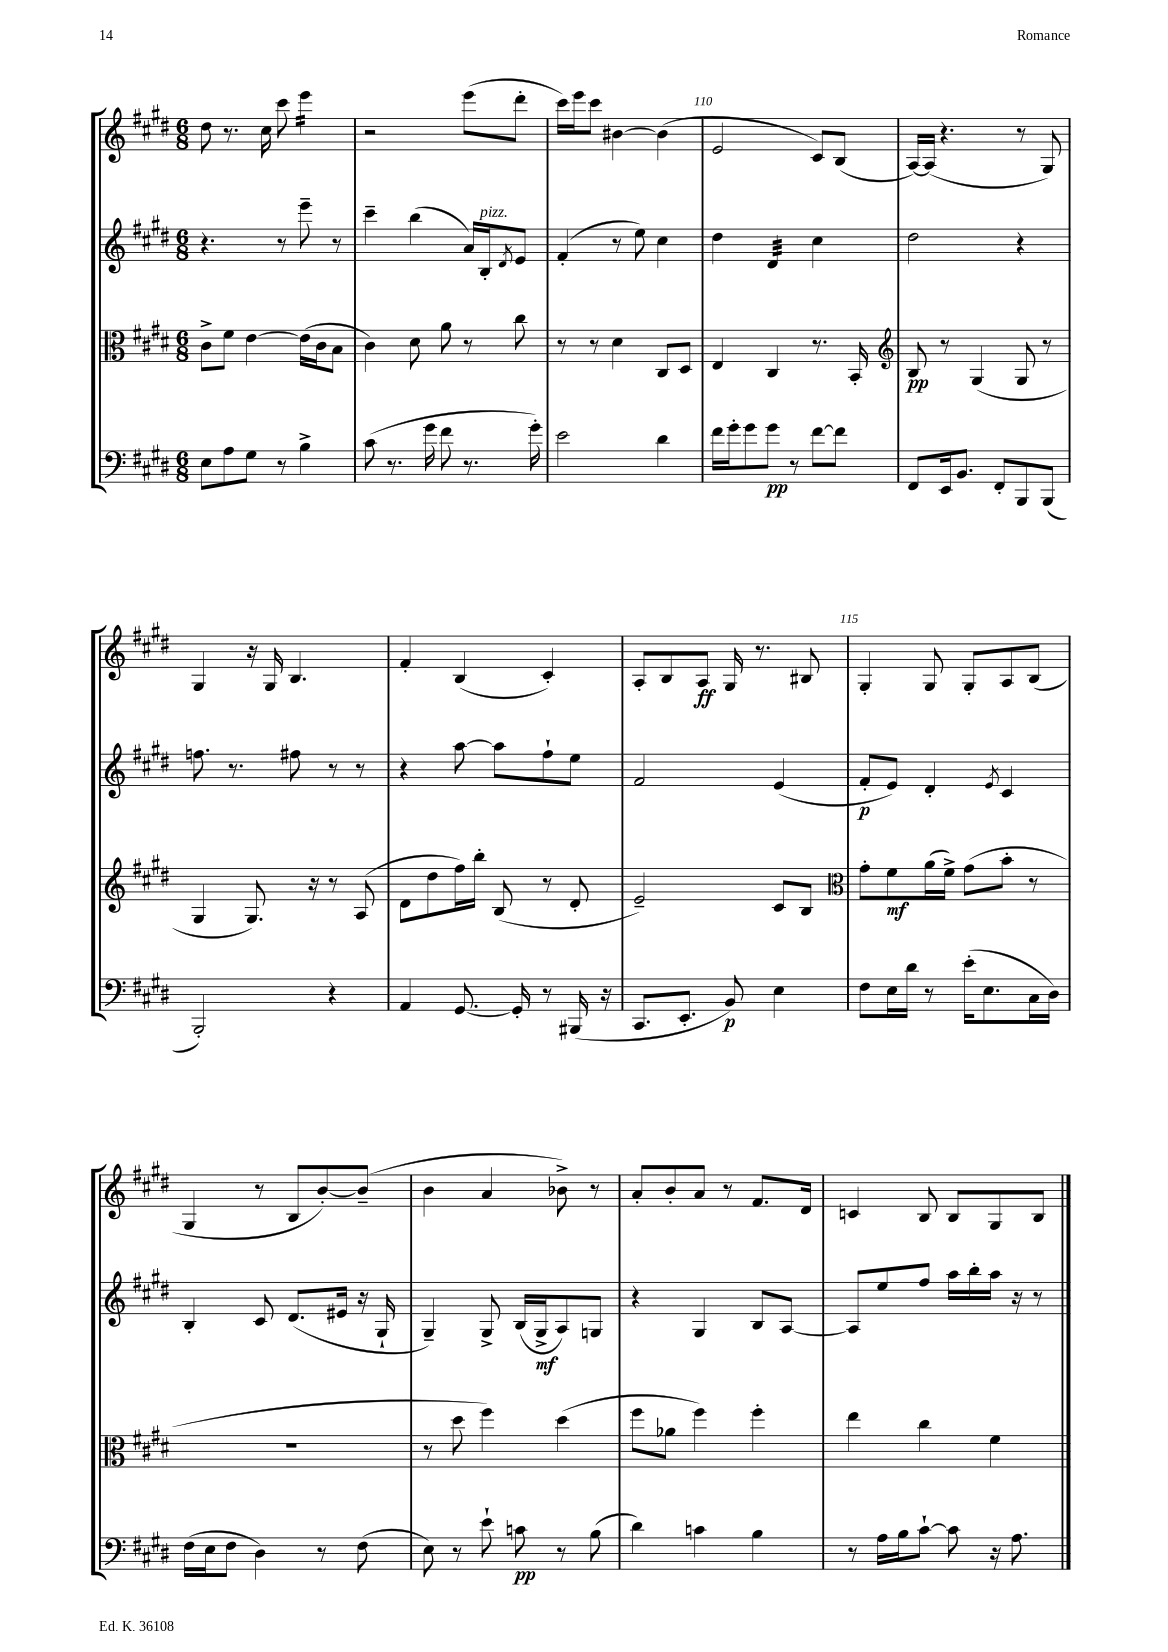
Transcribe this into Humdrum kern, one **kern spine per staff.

**kern	**dynam	**kern	**dynam	**kern	**dynam	**kern	**dynam
*part4	*part4	*part3	*part3	*part2	*part2	*part1	*part1
*staff4	*staff4	*staff3	*staff3	*staff2	*staff2	*staff1	*staff1
*clefF4	*	*clefC3	*	*clefG2	*	*clefG2	*
*k[f#c#g#d#]	*	*k[f#c#g#d#]	*	*k[f#c#g#d#]	*	*k[f#c#g#d#]	*
*M6/8	*	*M6/8	*	*M6/8	*	*M6/8	*
=107	=107	=107	=107	=107	=107	=107	=107
8E\L	.	8c#^\L	.	4.r	.	8dd#\	.
8A\	.	8f#\J	.	.	.	8.r	.
8G#\J	.	[4e\	.	.	.	.	.
.	.	.	.	.	.	16cc#\	.
8r	.	.	.	8r	.	8ccc#\	.
*	*	*	*	*	*	*tremolo	*
4B^\	.	(16e\LL]	.	8eee~\	.	16eee\LL	.
.	.	16c#\J	.	.	.	16eee\	.
.	.	8B\J	.	8r	.	16eee\	.
.	.	.	.	.	.	16eee\JJ	.
*	*	*	*	*	*	*Xtremolo	*
=108	=108	=108	=108	=108	=108	=108	=108
(8c#\	.	4c#\)	.	4ccc#~\	.	2r	.
8.r	.	.	.	.	.	.	.
.	.	8d#\	.	(4bb\	.	.	.
16g#\	.	.	.	.	.	.	.
8f#\	.	8a\	.	.	.	.	.
8.r	.	8r	.	16a/LL)	.	(8eee\L	.
!	!	!	!	!LO:TX:a:i:t=pizz.	!	!	!
.	.	.	.	16B'/J	.	.	.
.	.	.	.	8qd#/	.	.	.
.	.	8cc#\	.	8e/J	.	8ddd#'\J	.
16g#'\)	.	.	.	.	.	.	.
=109	=109	=109	=109	=109	=109	=109	=109
2e\	.	8r	.	(4f#'/	.	16ccc#\LL)	.
.	.	.	.	.	.	16eee\J	.
.	.	8r	.	.	.	8ccc#\J	.
.	.	4d#\	.	8r	.	[4b#X\	.
.	.	.	.	8ee\)	.	.	.
4d#\	.	8C#/L	.	4cc#\	.	(4b#\]	.
.	.	8D#/J	.	.	.	.	.
=110	=110	=110	=110	=110	=110	=110	=110
16f#\LL	.	4E/	.	4dd#\	.	2e/	.
16g#'\J	.	.	.	.	.	.	.
8g#\	.	.	.	.	.	.	.
*	*	*	*	*tremolo	*	*	*
8g#\J	pp	4C#/	.	32d#/LLL	.	.	.
.	.	.	.	32d#/	.	.	.
.	.	.	.	32d#/	.	.	.
.	.	.	.	32d#/	.	.	.
8r	.	.	.	32d#/	.	.	.
.	.	.	.	32d#/	.	.	.
.	.	.	.	32d#/	.	.	.
.	.	.	.	32d#/JJJ	.	.	.
*	*	*	*	*Xtremolo	*	*	*
[8f#\L	.	8.r	.	4cc#\	.	8c#/L)	.
8f#\J]	.	.	.	.	.	(8B/J	.
.	.	16BB'/	.	.	.	.	.
=111	=111	=111	=111	=111	=111	=111	=111
*	*	*clefG2	*	*	*	*	*
8FF#/L	.	8B/	pp	2dd#\	.	[16A/LL)	.
.	.	.	.	.	.	(16A/JJ]	.
16EE/k	.	8r	.	.	.	4.r	.
8.BB/J	.	.	.	.	.	.	.
.	.	(4G#/	.	.	.	.	.
8FF#'/L	.	.	.	.	.	.	.
8BBB/	.	8G#/	.	4r	.	8r	.
(8BBB/J	.	8r	.	.	.	8G#/)	.
!!LO:LB:g=z
=112	=112	=112	=112	=112	=112	=112	=112
2BBB'/)	.	4G#/	.	8.ffn\	.	4G#/	.
.	.	.	.	8.r	.	.	.
.	.	8.G#/)	.	.	.	16r	.
.	.	.	.	.	.	16G#/	.
.	.	.	.	8ff#X\	.	4.B/	.
.	.	16r	.	.	.	.	.
4r	.	8r	.	8r	.	.	.
.	.	(8A/	.	8r	.	.	.
=113	=113	=113	=113	=113	=113	=113	=113
4AA/	.	8d#\L	.	4r	.	4f#'/	.
.	.	8dd#\	.	.	.	.	.
[8.GG#/	.	16ff#\L)	.	[8aa\	.	(4B/	.
.	.	16bb'\JJ	.	.	.	.	.
.	.	(8B/	.	8aa\L]	.	.	.
16GG#'/]	.	.	.	.	.	.	.
8r	.	8r	.	8ff#`\	.	4c#'/)	.
(16BBB#X/	.	8d#'/	.	8ee\J	.	.	.
16r	.	.	.	.	.	.	.
=114	=114	=114	=114	=114	=114	=114	=114
8.CC#/L	.	2e~/)	.	2f#/	.	8A'/L	.
.	.	.	.	.	.	8B/	.
8.EE'/J	.	.	.	.	.	.	.
.	.	.	.	.	.	8A/J	ff
8BB/)	p	.	.	.	.	16G#/	.
.	.	.	.	.	.	8.r	.
4E\	.	8c#/L	.	(4e/	.	.	.
.	.	8B/J	.	.	.	8B#X/	.
=115	=115	=115	=115	=115	=115	=115	=115
*	*	*clefC3	*	*	*	*	*
8F#\L	.	8g#'\L	.	8f#'/L	p	4G#'/	.
16E\L	.	8f#\	mf	8e/J)	.	.	.
16d#\JJ	.	.	.	.	.	.	.
8r	.	(16a\L	.	4d#'/	.	8G#/	.
.	.	16f#^\JJ)	.	.	.	.	.
(16e'\KL	.	(8g#\L	.	.	.	8G#'/L	.
8.E\	.	.	.	.	.	.	.
.	.	.	.	8qe/	.	.	.
.	.	8b'\J	.	4c#/	.	8A/	.
16C#\L	.	8r	.	.	.	(8B/J	.
16D#\JJ)	.	.	.	.	.	.	.
!!LO:LB:g=z
=116	=116	=116	=116	=116	=116	=116	=116
(16F#\LL	.	2.r	.	4B'/	.	4G#/	.
16E\J	.	.	.	.	.	.	.
8F#\J	.	.	.	.	.	.	.
4D#\)	.	.	.	8c#/	.	8r	.
.	.	.	.	(8.d#/L	.	8B/L	.
8r	.	.	.	.	.	[8b'/)	.
.	.	.	.	16e#X/Jk	.	.	.
(8F#\	.	.	.	16r	.	(8b~/J]	.
.	.	.	.	16G#`/	.	.	.
=117	=117	=117	=117	=117	=117	=117	=117
8E\)	.	8r	.	4G#~/)	.	4b\	.
8r	.	8dd#\	.	.	.	.	.
8e`\	.	4ff#\)	.	8G#^/	.	4a/	.
8cn\	pp	.	.	(16B/LL	.	.	.
.	.	.	.	16G#^/J	mf	.	.
8r	.	(4dd#\	.	8A/)	.	8b-X^\)	.
(8B\	.	.	.	8Gn/J	.	8r	.
=118	=118	=118	=118	=118	=118	=118	=118
4d#\)	.	8ff#\L	.	4r	.	8a'/L	.
.	.	8a-X\J	.	.	.	8b'/	.
4cn\	.	4ff#\)	.	4G#/	.	8a/J	.
.	.	.	.	.	.	8r	.
4B\	.	4ff#'\	.	8B/L	.	8.f#/L	.
.	.	.	.	[8A/J	.	.	.
.	.	.	.	.	.	16d#/Jk	.
=119	=119	=119	=119	=119	=119	=119	=119
8r	.	4ee\	.	8A/L]	.	4cn/	.
16A\LL	.	.	.	8ee/	.	.	.
16B\J	.	.	.	.	.	.	.
[8c#`\J	.	4cc#\	.	8ff#/J	.	8B/	.
8c#\]	.	.	.	16aa\LL	.	8B/L	.
.	.	.	.	16bb'\	.	.	.
16r	.	4f#\	.	16aa\JJ	.	8G#/	.
8.A\	.	.	.	16r	.	.	.
.	.	.	.	8r	.	8B/J	.
==	==	==	==	==	==	==	==
*-	*-	*-	*-	*-	*-	*-	*-
